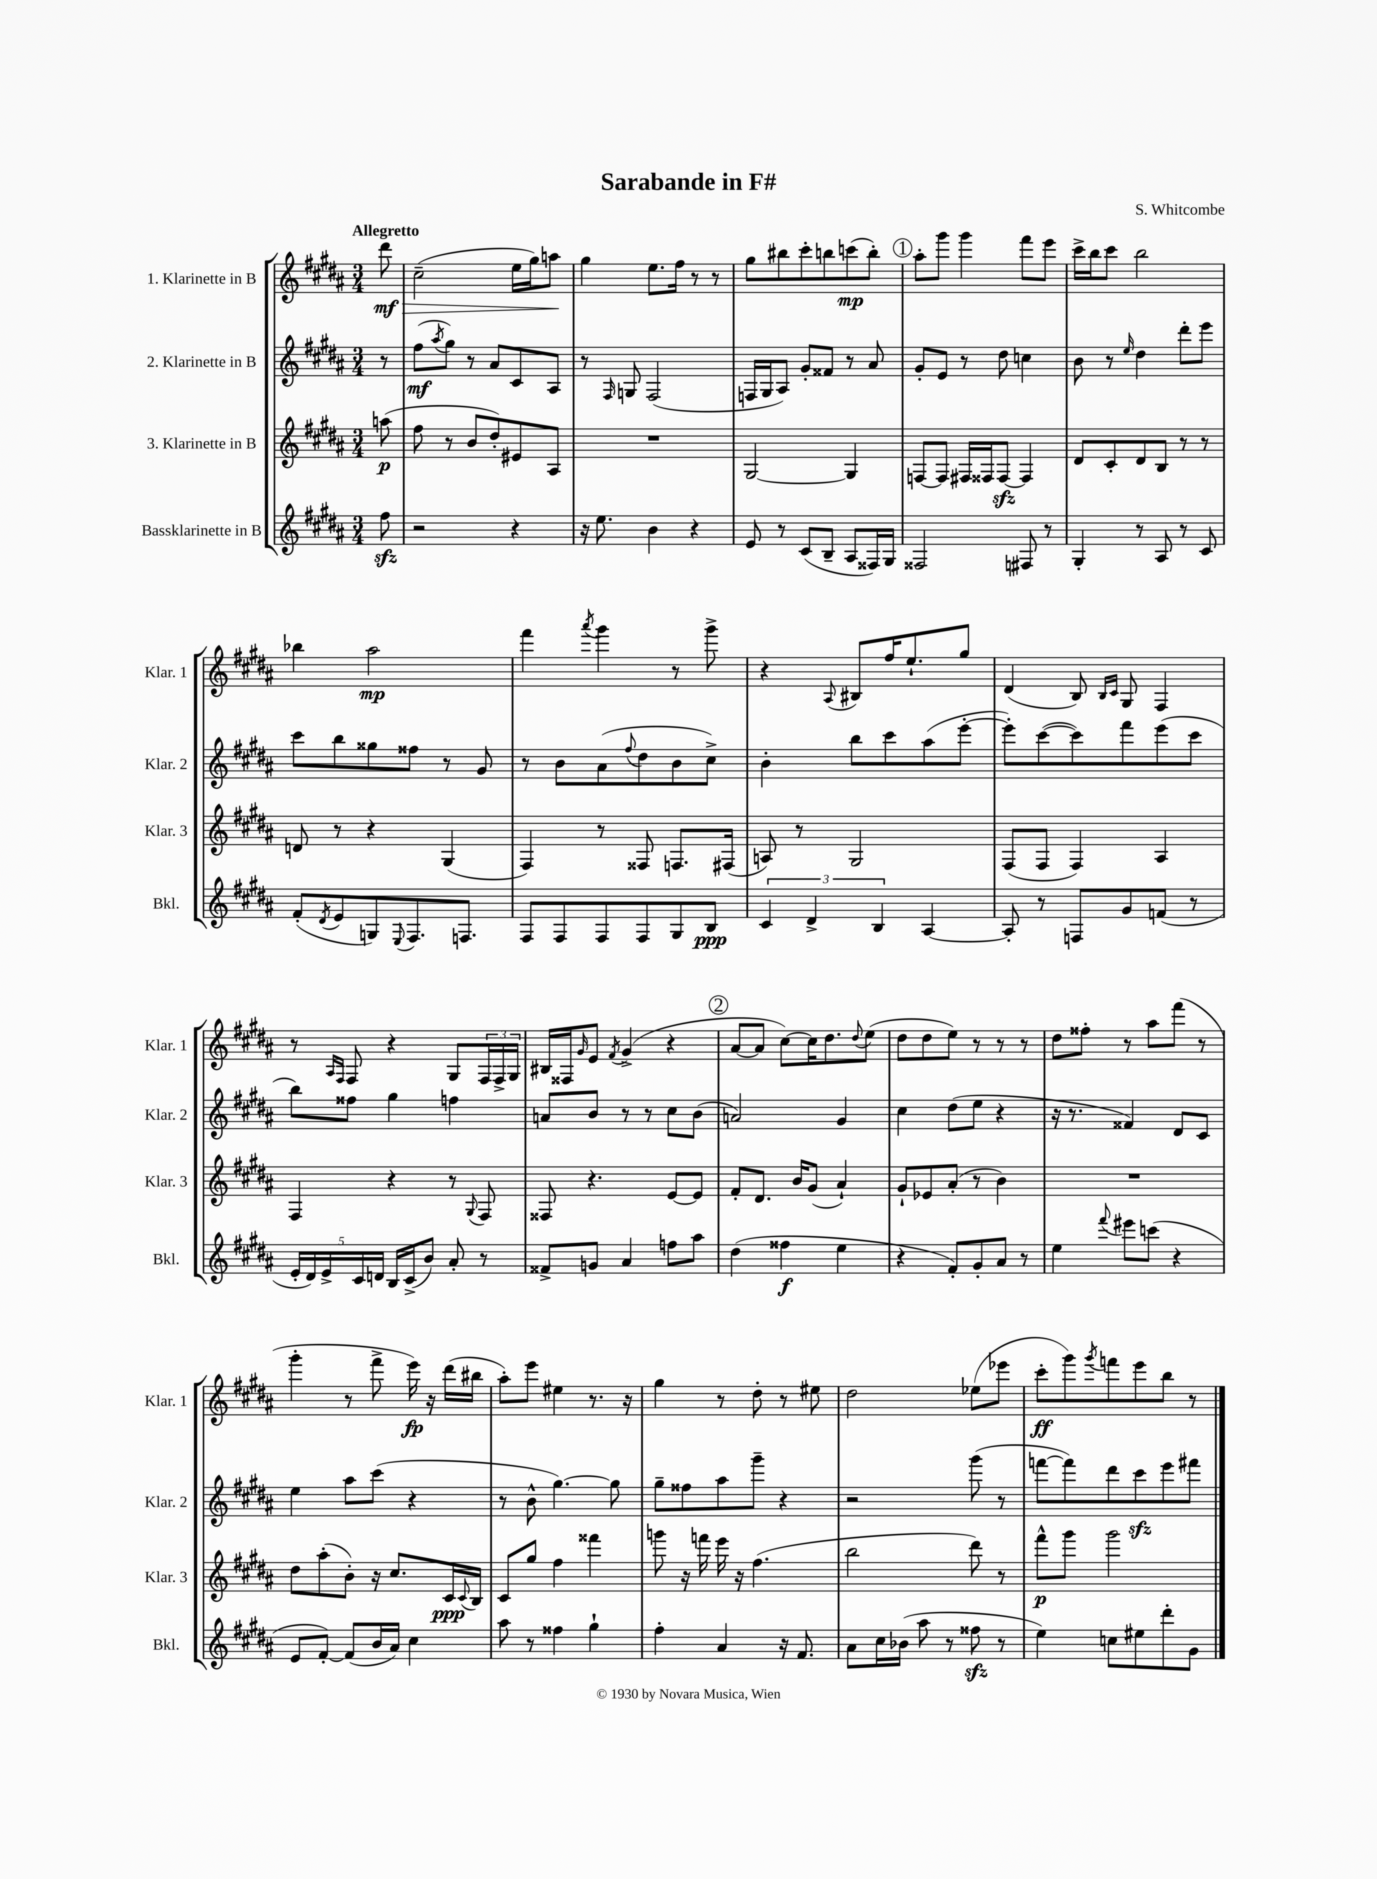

**kern	**dynam	**kern	**dynam	**kern	**dynam	**kern	**dynam
*part4	*part4	*part3	*part3	*part2	*part2	*part1	*part1
*staff4	*staff4	*staff3	*staff3	*staff2	*staff2	*staff1	*staff1
*I"Bassklarinette in B	*	*I"3. Klarinette in B	*	*I"2. Klarinette in B	*	*I"1. Klarinette in B	*
*I'Bkl.	*	*I'Klar. 3	*	*I'Klar. 2	*	*I'Klar. 1	*
*clefG2	*	*clefG2	*	*clefG2	*	*clefG2	*
*k[f#c#g#d#a#]	*	*k[f#c#g#d#a#]	*	*k[f#c#g#d#a#]	*	*k[f#c#g#d#a#]	*
*M3/4	*	*M3/4	*	*M3/4	*	*M3/4	*
=	=	=	=	=	=	=	=
!	!	!	!	!	!	!LO:TX:a:B:t=Allegretto	!
!	!	!	!	!	!	!	!LO:HP:b
8ff#zz\	.	(8aan\	p	8r	.	8ddd#\	> mf
=1	=1	=1	=1	=1	=1	=1	=1
2r	.	8ff#\	.	(8ff#\L	mf	(2cc#~\	.
.	.	.	.	8qaa#/	.	.	.
.	.	8r	.	8gg#\J)	.	.	.
.	.	8b/L	.	8r	.	.	.
.	.	8dd#'/)	.	8a#/L	.	.	.
4r	.	8e#X/	.	8c#/	.	16ee\LL	.
.	.	.	.	.	.	16gg#\J)	.
.	.	8A#/J	.	8A#/J	.	8aan\J	.
.	.	.	.	.	.	.	]
=2	=2	=2	=2	=2	=2	=2	=2
16r	.	2.r	.	8r	.	4gg#\	.
8.ee\	.	.	.	.	.	.	.
.	.	.	.	16qqF#/	.	.	.
.	.	.	.	8Gn/	.	.	.
4b\	.	.	.	(2F#/	.	8.ee\L	.
.	.	.	.	.	.	16ff#\Jk	.
4r	.	.	.	.	.	8r	.
.	.	.	.	.	.	8r	.
=3	=3	=3	=3	=3	=3	=3	=3
8e/	.	[2G#/	.	16Fn/LL	.	8gg#\L	.
.	.	.	.	16G#/J	.	.	.
8r	.	.	.	8A#/J)	.	8bb#X\	.
(8c#/L	.	.	.	8g#'/L	.	8ccc#'\	.
8B~/J	.	.	.	8f##X/J	.	8bbn\	.
8A#/L	.	4G#/]	.	8r	.	(8cccn\	mp
16F##X/L)	.	.	.	8a#/	.	8bb'\J)	.
16G#/JJ	.	.	.	.	.	.	.
!!LO:REH:place=s1:t=1
=4	=4	=4	=4	=4	=4	=4	=4
2F##X/	.	[8Fn/L	.	8g#'/L	.	8aa#'\L	.
.	.	8F/J]	.	8e/J	.	8ggg#\J	.
.	.	16F#X/LL	.	8r	.	4ggg#\	.
.	.	16F##X/J	.	.	.	.	.
.	.	[8F##zz/J	.	8dd#\	.	.	.
8F#X/	.	4F##/]	.	4ccn\	.	8fff#\L	.
8r	.	.	.	.	.	8eee\J	.
=5	=5	=5	=5	=5	=5	=5	=5
4G#'/	.	8d#/L	.	8b\	.	16ccc#^\LL	.
.	.	.	.	.	.	16bb\J	.
.	.	8c#'/	.	8r	.	8ccc#\J	.
.	.	.	.	16qqee/	.	.	.
8r	.	8d#/	.	4dd#\	.	2bb\	.
8A#/	.	8B/J	.	.	.	.	.
8r	.	8r	.	8ddd#'\L	.	.	.
8c#/	.	8r	.	8eee\J	.	.	.
!!LO:LB:g=z
=6	=6	=6	=6	=6	=6	=6	=6
(8f#'/L	.	8dn/	.	8ccc#\L	.	4bb-X\	.
8qd#/	.	.	.	.	.	.	.
8e/	.	8r	.	8bb\	.	.	.
8Gn/)	.	4r	.	8gg##X\	.	2aa#\	mp
8qqE/	.	.	.	.	.	.	.
8.F#/	.	.	.	8ff##X\J	.	.	.
.	.	(4G#/	.	8r	.	.	.
8.Fn/J	.	.	.	.	.	.	.
.	.	.	.	8g#/	.	.	.
=7	=7	=7	=7	=7	=7	=7	=7
8F#/L	.	4F#/)	.	8r	.	4fff#\	.
8F#/	.	.	.	8b\L	.	.	.
.	.	.	.	.	.	8qaaa#/	.
8F#/	.	8r	.	(8a#\	.	4ggg#\	.
.	.	.	.	8qqff#/	.	.	.
8F#/	.	8F##X/	.	8dd#\	.	.	.
8G#/	.	8.Fn/L	.	8b\	.	8r	.
8B/J	ppp	.	.	8cc#^\J)	.	8ggg#^\	.
.	.	(16F#X/Jk	.	.	.	.	.
=8	=8	=8	=8	=8	=8	=8	=8
6c#/	.	8An/)	.	4b'\	.	4r	.
.	.	8r	.	.	.	.	.
6d#^/	.	.	.	.	.	.	.
.	.	.	.	.	.	8qqA#/	.
.	.	2G#/	.	8bb\L	.	8B#X/L	.
6B/	.	.	.	.	.	.	.
.	.	.	.	8ccc#\	.	16ff#/K	.
.	.	.	.	.	.	8.ee`/	.
[4A#/	.	.	.	(8aa#\	.	.	.
.	.	.	.	[8eee'\J	.	8gg#/J	.
=9	=9	=9	=9	=9	=9	=9	=9
8A#'/]	.	(8F#/L	.	8eee'\L])	.	(4d#/	.
8r	.	8F#/J	.	([8ccc#\	.	.	.
8Fn/L	.	4F#/)	.	8ccc#\])	.	8B/)	.
.	.	.	.	.	.	16qqB/LL	.
.	.	.	.	.	.	16qqc#/JJ	.
8g#/	.	.	.	8fff#\	.	8G#/	.
(8fn/J	.	4A#/	.	(8eee\	.	4F#/	.
8r	.	.	.	8ccc#\J	.	.	.
!!LO:LB:g=z
=10	=10	=10	=10	=10	=10	=10	=10
20e'/LL	.	4F#/	.	8bb\L)	.	8r	.
20d#/)	.	.	.	.	.	.	.
20e^/	.	.	.	.	.	.	.
.	.	.	.	.	.	16qqA#/LL	.
.	.	.	.	.	.	16qqF#/JJ	.
.	.	.	.	8ff##X\J	.	8F#/	.
20c#/	.	.	.	.	.	.	.
20dn/JJ	.	.	.	.	.	.	.
16B/LL	.	4r	.	4gg#\	.	4r	.
(16c#^/J	.	.	.	.	.	.	.
8b/J)	.	.	.	.	.	.	.
8a#'/	.	8r	.	4ffn\	.	8G#/L	.
.	.	8qqG#/	.	.	.	.	.
8r	.	8F#/	.	.	.	24F#/L	.
.	.	.	.	.	.	24F#^/	.
.	.	.	.	.	.	24G#/JJ	.
=11	=11	=11	=11	=11	=11	=11	=11
8f##X^/L	.	8F##X/	.	8an/L	.	16B#X/LL	.
.	.	.	.	.	.	16F##X/J	.
.	.	.	.	.	.	16qqg#/	.
8gn/J	.	4.r	.	8b/J	.	8e/J	.
.	.	.	.	.	.	8qf#/	.
4a#/	.	.	.	8r	.	(4g#^/	.
.	.	.	.	8r	.	.	.
8ffn\L	.	[8e/L	.	8cc#\L	.	4r	.
8aa#\J	.	8e/J]	.	(8b\J	.	.	.
!!LO:REH:place=s1:t=2
=12	=12	=12	=12	=12	=12	=12	=12
(4dd#\	.	8f#'/L	.	2an/)	.	[8a#/L	.
.	.	8.d#/J	.	.	.	8a#/J]	.
4ff##X\	f	.	.	.	.	[8cc#\L)	.
.	.	16b/KL	.	.	.	.	.
.	.	(8g#/J	.	.	.	16cc#\K]	.
.	.	.	.	.	.	8.dd#\	.
4ee\	.	4a#`/)	.	4g#/	.	.	.
.	.	.	.	.	.	8qqdd#/	.
.	.	.	.	.	.	(8ee\J	.
=13	=13	=13	=13	=13	=13	=13	=13
4r	.	8g#`/L	.	4cc#\	.	8dd#\L	.
.	.	8e-X/	.	.	.	8dd#\	.
8f#'/L)	.	(8a#'/J	.	(8dd#\L	.	8ee\J)	.
8g#'/	.	8r	.	8ee\J	.	8r	.
8a#/J	.	4b\)	.	4r	.	8r	.
8r	.	.	.	.	.	8r	.
=14	=14	=14	=14	=14	=14	=14	=14
4ee\	.	2.r	.	16r	.	8dd#\L	.
.	.	.	.	8.r	.	.	.
.	.	.	.	.	.	8ff##X'\J	.
8qqfff#/	.	.	.	.	.	.	.
8eee#X\L	.	.	.	4f##X/)	.	8r	.
(8cccn\J	.	.	.	.	.	8aa#\L	.
4r	.	.	.	8d#/L	.	(8fff#\J	.
.	.	.	.	8c#/J	.	8r	.
!!LO:LB:g=z
=15	=15	=15	=15	=15	=15	=15	=15
8e/L	.	8dd#\L	.	4ee\	.	4ggg#'\	.
[8f#'/J)	.	(8aa#'\	.	.	.	.	.
(8f#/L]	.	8b'\J)	.	8aa#\L	.	8r	.
16b/L	.	16r	.	(8ccc#\J	.	8fff#^\	.
16a#/JJ)	.	8.cc#/L	.	.	.	.	.
4cc#\	.	.	.	4r	.	16eee\)	fp
.	.	.	.	.	.	16r	.
.	.	16c#/L	ppp	.	.	(16ddd#\LL	.
.	.	8qqc#/	.	.	.	.	.
.	.	16B/JJ	.	.	.	16bb#X\JJ	.
=16	=16	=16	=16	=16	=16	=16	=16
8aa#\	.	8c#/L	.	8r	.	8aa#'\L)	.
8r	.	8gg#/J	.	8b^^\	.	8eee\J	.
4ff##X\	.	4ff#\	.	[4.gg#\)	.	4ee#X\	.
4gg#`\	.	4fff##X\	.	.	.	8.r	.
.	.	.	.	8gg#\]	.	.	.
.	.	.	.	.	.	16r	.
=17	=17	=17	=17	=17	=17	=17	=17
4ff#'\	.	8gggn\	.	8gg#~\L	.	4gg#\	.
.	.	16r	.	8ff##X\	.	.	.
.	.	16fffn\	.	.	.	.	.
4a#/	.	16eee\	.	8aa#\	.	8r	.
.	.	16r	.	.	.	.	.
.	.	(4.ff#\	.	8ggg#~\J	.	8dd#'\	.
16r	.	.	.	4r	.	8r	.
8.f#/	.	.	.	.	.	.	.
.	.	.	.	.	.	8ee#X\	.
=18	=18	=18	=18	=18	=18	=18	=18
8a#\L	.	2bb\	.	2r	.	2dd#\	.
16cc#\L	.	.	.	.	.	.	.
(16b-X\JJ	.	.	.	.	.	.	.
8aa#\	.	.	.	.	.	.	.
8r	.	.	.	.	.	.	.
8ff##Xzz\	.	8ddd#\)	.	(8ggg#\	.	(8ee-X\L	.
8r	.	8r	.	8r	.	8eee-X\J	.
=19	=19	=19	=19	=19	=19	=19	=19
4ee\)	.	8fff#^^\L	p	[8fffn\L	.	8ccc#'\L	ff
.	.	8ggg#\J	.	8fff\])	.	8ggg#\)	.
.	.	.	.	.	.	8qggg#/	.
8ccn\L	.	2ggg#\	.	8ddd#\	.	8fffn\	.
8ee#X\	.	.	.	8ccc#zz\	.	8eee\	.
8ddd#'\	.	.	.	8eee\	.	8bb\J	.
8g#\J	.	.	.	8fff#X\J	.	8r	.
==	==	==	==	==	==	==	==
*-	*-	*-	*-	*-	*-	*-	*-
